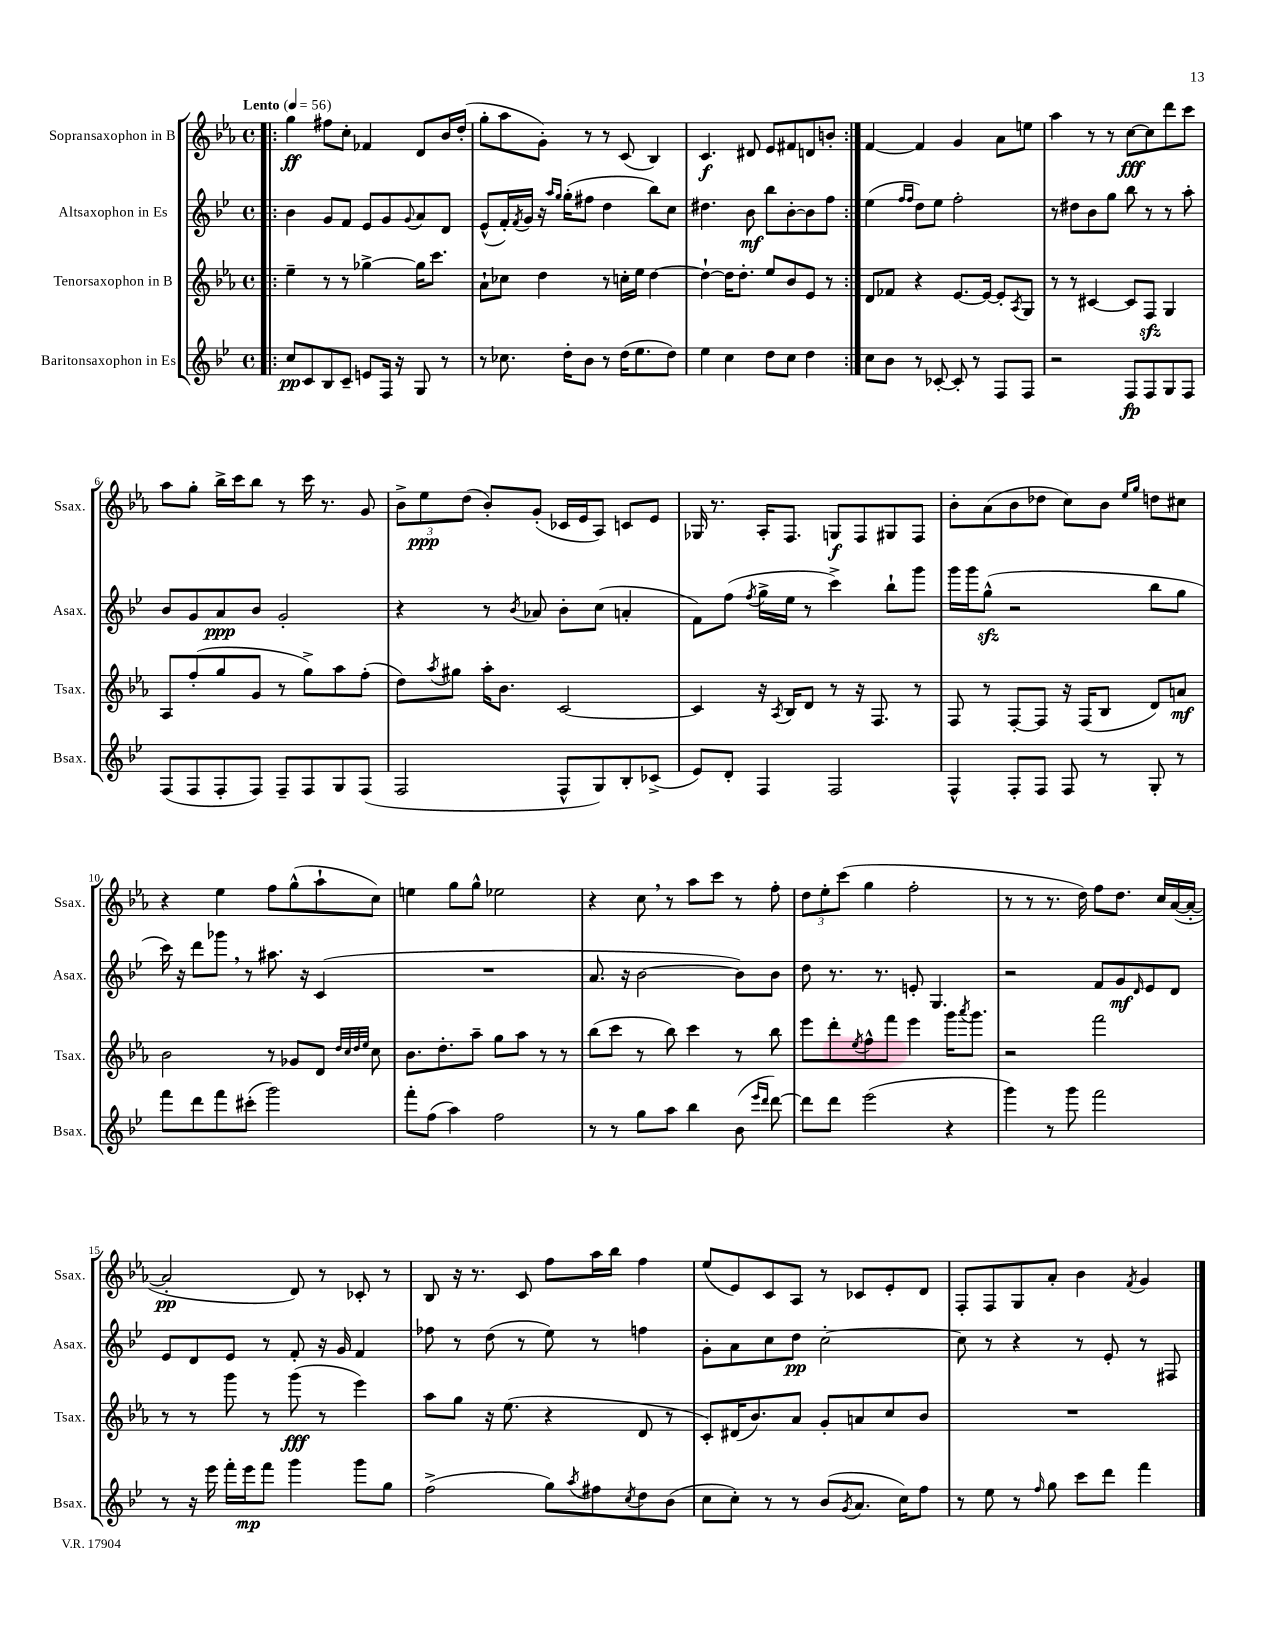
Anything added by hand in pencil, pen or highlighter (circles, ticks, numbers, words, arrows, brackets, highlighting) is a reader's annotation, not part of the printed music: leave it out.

**kern	**kern	**kern	**kern
*staff4	*staff3	*staff2	*staff1
*clefG2	*clefG2	*clefG2	*clefG2
*k[b-e-]	*k[b-e-a-]	*k[b-e-]	*k[b-e-a-]
*M4/4	*M4/4	*M4/4	*M4/4
*met(c)	*met(c)	*met(c)	*met(c)
*MM56	*MM56	*MM56	*MM56
=!|:	=!|:	=!|:	=!|:
8cc/L	4ee-~\	4b-\	4gg\
8c/	.	.	.
8B-/	8r	8g/L	8ff#\L
8c~/J	8r	8f/J	8cc'\J
8e/L	[4gg-^\	8e-/L	4f-/
16F/Jk	.	8g/	.
16r	.	.	.
.	.	8qqg/	.
8G/	16gg-\]LK	8a/	8d/L
.	8.ccc\J	.	.
8r	.	8d/J	16b-/L
.	.	.	(16dd'/JJ
=	=	=	=
8r	8a-`\L	(8e-^^/L	8gg'\L
8.cc-\	8cc-\J	16f'/L)	8aa-\
.	.	8qf/	.
.	.	16g/JJ	.
.	4dd\	16r	8g'\J)
.	.	16qqaa/LL	.
.	.	16qqgg/JJ	.
16dd'\LK	.	(16gg'\LK	.
8b-\J	.	8ff#\J	8r
8r	8r	4dd\	8r
(16dd\LK	16cc'\LL	.	(8c/
8.ee-\	16ee-\JJ	.	.
.	[4dd\	8bb-\L)	4B-/)
8dd\J)	.	8cc\J	.
=	=	=	=
4ee-\	4dd`\_	4.dd#\	4.c/
4cc\	16dd\]LK	.	.
.	8.dd'\J	.	.
.	.	8b-\	8d#/
8dd\L	8ee-/L	8bb-\L	8e-/L
8cc\J	8b-/	[8b-'\	8f#/
4dd\	8e-/J	8b-\]	8d/
.	8r	8ff\J	8b'/J
=:|!	=:|!	=:|!	=:|!
8cc\L	8d/L	(4ee-\	[4f/
8b-\J	8f-/J	.	.
.	.	16qqff/LL	.
.	.	16qqff/JJ	.
8r	4r	8dd\L)	4f/]
[8c-'/	.	8ee-\J	.
8c-'/]	[8.e-/L	2ff'\	4g/
8r	.	.	.
.	16e-/_Jk	.	.
8F/L	8e-'/]L	.	8a-\L
.	8qA-/	.	.
8F/J	8G/J	.	8ee\J
=	=	=	=
2r	8r	8r	4aa-\
.	8r	8dd#\L	.
.	[4c#/	8b-\	8r
.	.	8gg\J	8r
8F/L	8c#/]L	8bb-\	[8cc\L
8F/	8F/J	8r	8cc\]
8G/	4G/	8r	8ddd\
8F/J	.	8aa'\	8ccc\J
=	=	=	=
(8F/L	8A-/L	8b-/L	8aa-\L
8F/	(8ff'/	8g/	8gg'\J
8F'/	8gg/	8a/	16bb-^\LL
.	.	.	16ccc\J
8F/J)	8g/J	8b-/J	8bb-\J
8F~/L	8r	2g'/	8r
8F/	8gg^\L)	.	16ccc\
.	.	.	8.r
8G/	8aa-\	.	.
(8F/J	(8ff'\J	.	8g/
=	=	=	=
2F/	8dd\L)	4r	12b-^\L
.	.	.	12ee-\
.	8qaa-/	.	.
.	8gg#\J	.	.
.	.	.	(12dd\J
.	16aa-'\LK	8r	8b-'/L)
.	8.b-\J	.	.
.	.	8qb-/	.
.	.	8a-/	(8g'/J
8F^^/L	[2c/	8b-'\L	16c-/LL
.	.	.	16e-/J
8G/)	.	(8cc\J	8A-/J)
8B-'/	.	4a'/	8c/L
(8c-^/J	.	.	8e-/J
=	=	=	=
8e-/L)	4c/]	8f\L)	16G-/
.	.	.	8.r
8d'/J	.	(8ff\J	.
.	.	8qff/	.
4F/	16r	16gg^\LL	16A-'/LK
.	8qA-/	.	.
.	16B-/LK	16ee-\JJ	8.F/J
.	8d/J	8r	.
2F/	8r	4ccc^\)	8G/L
.	16r	.	8F/
.	8.F/	.	.
.	.	8bb-`\L	8G#/
.	8r	8ggg\J	8F/J
=	=	=	=
4F^^/	8F/	16ggg\LL	8b-'\L
.	.	16ggg\J	.
.	8r	(8gg^^\J	(8a-\
8F'/L	[8F'/L	2r	8b-\
8F/J	8F/]J	.	8dd-\J
8F/	16r	.	8cc\L)
.	(16F/LK	.	.
8r	8B-/J	.	8b-\J
.	.	.	16qqee-/LL
.	.	.	16qqgg/JJ
8G'/	8d/L)	8bb-\L	8dd\L
8r	8a/J	8gg\J	8cc#\J
=	=	=	=
8fff\L	2b-\	16ccc\)	4r
.	.	16r	.
8ddd\	.	8ddd\L	.
8fff\	.	8ggg-\J	4ee-\
(8ccc#'\J	.	8r	.
2ggg\)	8r	8.aa#\	8ff\L
.	8g-/L	.	(8gg^^\
.	.	16r	.
.	8d/J	(4c/	8aa-`\
.	32qqdd/LLL	.	.
.	32qqcc/	.	.
.	32qqdd/	.	.
.	32qqee-/JJJ	.	.
.	8cc\	.	8cc\J)
=	=	=	=
8fff'\L	8.b-\L	1r	4ee\
(8ff\J	.	.	.
.	8.dd'\	.	.
4aa\)	.	.	8gg\L
.	8aa-~\J	.	8gg^^\J
2ff\	8gg\L	.	2ee-\
.	8aa-\J	.	.
.	8r	.	.
.	8r	.	.
=	=	=	=
8r	(8bb-\L	8.a/	4r
8r	8ccc\J	.	.
.	.	16r	.
8gg\L	8r	[2b-\	8cc\
8aa\J	8bb-\)	.	8r
4bb-\	4ccc\	.	8aa-\L
.	.	.	8ccc\J
(8b-\	8r	8b-\]L)	8r
16qqeee-/LL	.	.	.
16qqddd/JJ	.	.	.
[8ddd\)	8bb-\	8b-\J	8ff'\
=	=	=	=
8ddd\]L	8eee-\L	8dd\	12dd\L
.	.	.	12ee-'\
8ddd\J	8ddd'\	8.r	.
.	.	.	(12ccc\J
.	8qee-/	.	.
(2eee-\	8ff^^\	.	4gg\
.	.	8.r	.
.	8fff\J	.	.
.	4eee-\	8e'/	2ff'\
.	.	4.G/	.
4r	16ggg\LK	.	.
.	8qaaa-/	.	.
.	8.ggg\J	.	.
=	=	=	=
4ggg\)	2r	2r	8r
.	.	.	8r
8r	.	.	8.r
8ggg\	.	.	.
.	.	.	16dd\)
2fff\	2fff\	8f/L	8ff\L
.	.	8g/	8.dd\J
.	.	16qqd/	.
.	.	8e-/	.
.	.	.	16cc/LL
.	.	8d/J	([16a-/
.	.	.	16a-'/_JJ
=	=	=	=
8r	8r	8e-/L	2a-'/]
16r	8r	8d/	.
16eee-\	.	.	.
16fff'\LL	8ggg\	8e-/J	.
16eee-\J	.	.	.
8fff\J	8r	8r	.
4ggg\	(8ggg\	8f'/	8d/)
.	8r	16r	8r
.	.	16g/	.
8ggg\L	4eee-\)	4f/	8c-'/
8gg\J	.	.	8r
=	=	=	=
(2ff^\	8aa-\L	8ff-\	8B-/
.	8gg\J	8r	16r
.	.	.	8.r
.	16r	(8dd\	.
.	(8.ee-\	.	.
.	.	8r	8c/
8gg\L)	4r	8ee-\)	8ff\L
8qaa/	.	.	.
8ff#\	.	8r	16aa-\L
.	.	.	16bb-\JJ
8qcc/	.	.	.
8dd\	8d/	4ff\	4ff\
(8b-\J	8r	.	.
=	=	=	=
8cc\L	8c'/L)	8g'\L	(8ee-/L
8cc'\J)	(16d#/K	8a\	8e-/)
.	8.b-/)	.	.
8r	.	8cc\	8c/
8r	8a-/J	8dd\J	8A-/J
(8b-/L	8g'/L	[2cc'\	8r
8qg/	.	.	.
8.a/J	8a/	.	8c-/L
.	8cc/	.	8e-'/
16cc\LK)	.	.	.
8ff\J	8b-/J	.	8d/J
=	=	=	=
8r	1r	8cc\]	8F'/L
8ee-\	.	8r	8F/
8r	.	4r	8G/
16qqff/	.	.	.
8gg\	.	.	8a-'/J
8ccc\L	.	8r	4b-\
8ddd\J	.	8e-'/	.
.	.	.	8qf/
4fff\	.	8r	4g/
.	.	8F#/	.
==	==	==	==
*-	*-	*-	*-
